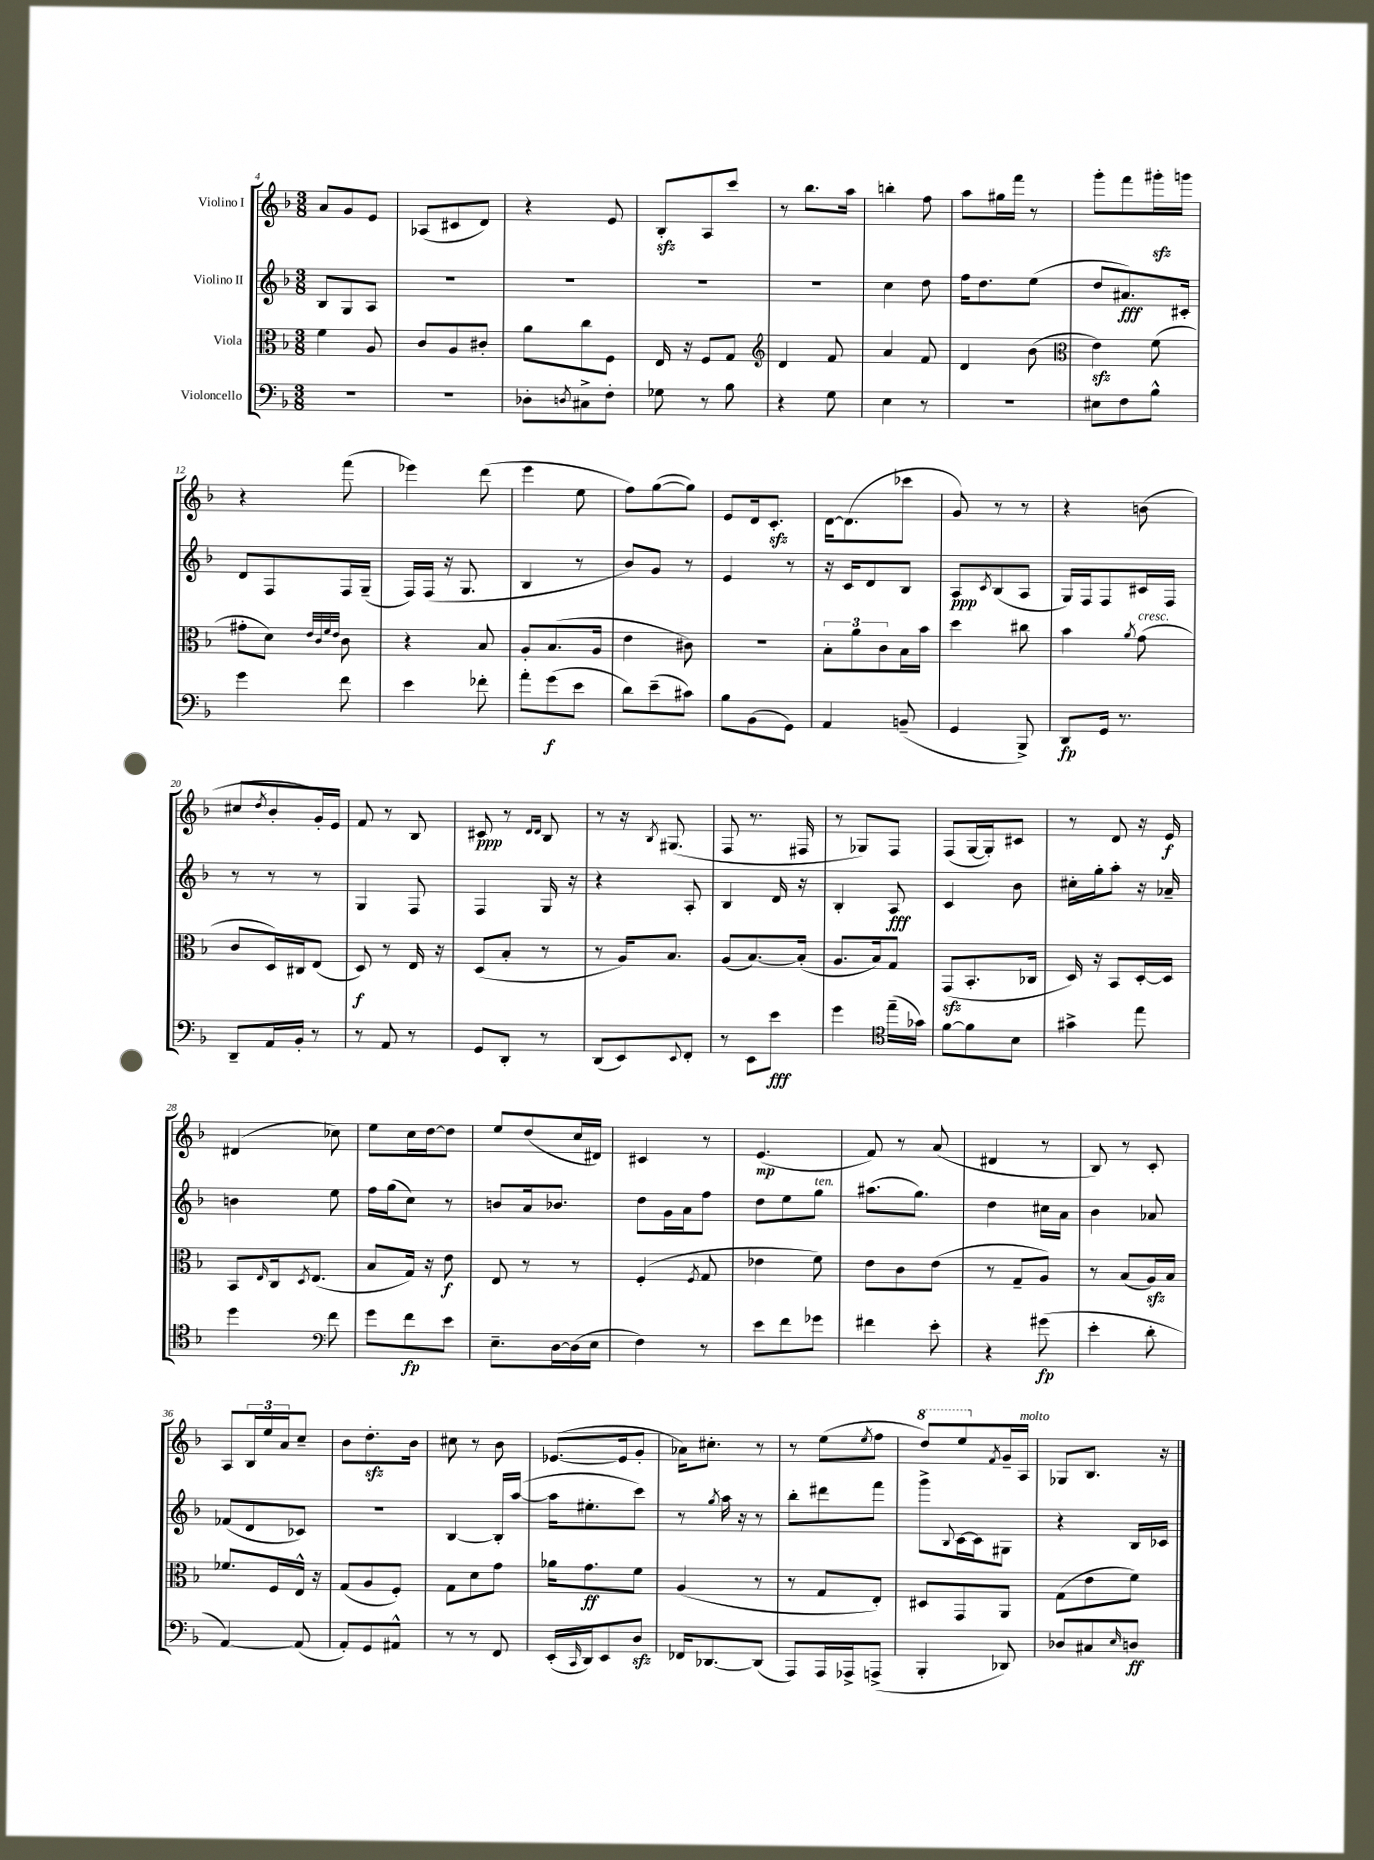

**kern	**kern	**kern	**kern
*staff4	*staff3	*staff2	*staff1
*clefF4	*clefC3	*clefG2	*clefG2
*k[b-]	*k[b-]	*k[b-]	*k[b-]
*M3/8	*M3/8	*M3/8	*M3/8
4.r	4f\	8B-/L	8a/L
.	.	8G/	8g/
.	8A/	8A/J	8e/J
=	=	=	=
4.r	8c/L	4.r	(8A-/L
.	8A/	.	8c#/
.	8c#'/J	.	8d/J)
=	=	=	=
8D-'\L	8a\L	4.r	4r
8qD/	.	.	.
8C#^\	8cc\	.	.
8F'\J	8F\J	.	8e/
=	=	=	=
8G-\	16E/	4.r	8B-'/L
.	16r	.	.
8r	8F/L	.	8A/
8B-\	8G/J	.	8ccc/J
=	=	=	=
*	*clefG2	*	*
4r	4d/	4.r	8r
.	.	.	8.bb-\L
8G\	8f/	.	.
.	.	.	16aa\Jk
=	=	=	=
4E\	4a/	4cc\	4bb'\
8r	8f/	8dd\	8ff\
=	=	=	=
4.r	4d/	16ff\LK	8aa\L
.	.	8.dd\	.
.	.	.	16gg#\L
.	.	.	16fff\JJ
.	(8b-\	(8ee\J	8r
=	=	=	=
*	*clefC3	*	*
8E#\L	4e\)	8dd/L	8ggg'\L
8F\	.	8.a#/)	8fff\
8B-^^\J	(8f\	.	16ggg#'\L
.	.	16c#'/Jk	16ggg\JJ
=	=	=	=
4g\	8g#'\L	8d/L	4r
.	8d\J)	8F/	.
.	32qqe/LLL	.	.
.	32qqc/	.	.
.	32qqf/	.	.
.	32qqe/JJJ	.	.
8f\	8c\	16F/L	(8fff\
.	.	(16G~/JJ	.
=	=	=	=
4e\	4r	16F/LL)	4eee-\)
.	.	(16F/JJ	.
.	.	16r	.
.	.	8.G/	.
8f-'\	8B-/	.	(8ddd\
=	=	=	=
8a'\L	8A'/L	4B-/	4eee\
(8g\	(8.B-/	.	.
8e\J	.	8r	8ee\
.	16A/Jk	.	.
=	=	=	=
8d\L)	4e\	8b-/L)	8ff\L)
(8e~\	.	8g/J	([8gg\
8c#\J)	8c#\)	8r	8gg\]J)
=	=	=	=
8B-\L	4.r	4e/	8e/L
(8BB-\	.	.	16d/k
.	.	.	8.c'/J
8GG\J)	.	8r	.
=	=	=	=
4AA/	12B-'\L	16r	[16d\LK
.	.	16c/LK	(8.d\]
.	12a\	.	.
.	.	8d/	.
.	12c\	.	.
(8BB~/	16B-\L	8B-/J	8ccc-\J
.	16b-\JJ	.	.
=	=	=	=
4GG/	4dd\	8A/L	8g/)
.	.	8qc/	.
.	.	(8B-/	8r
8BBB-^/)	8cc#\	8A/J	8r
=	=	=	=
8DD/L	4b-\	16G/LL)	4r
.	.	16F/J	.
16GG/Jk	.	8F/	.
8.r	.	.	.
.	8qa/	.	.
.	(8g\	16c#/L	(8b\
.	.	16F/JJ	.
=	=	=	=
8DD~/L	8c/L	8r	8cc#/L
.	.	.	8qdd/
16AA/L	16D/L)	8r	8b-'/
16BB-'/JJ	16C#/J	.	.
8r	(8E/J	8r	16g'/L)
.	.	.	16e/JJ
=	=	=	=
8r	8D/)	4G/	8f/
8AA/	8r	.	8r
8r	16E/	8F/	8B-/
.	16r	.	.
=	=	=	=
8GG/L	(8D/L	4F/	8c#/
8DD'/J	8B-'/J	.	8r
.	.	.	16qqd/LL
.	.	.	16qqd/JJ
8r	8r	16G/	8B-/
.	.	16r	.
=	=	=	=
(8DD/L	8r	4r	8r
8EE/)	16A/LK)	.	16r
.	.	.	8qB-/
.	8.B-/J	.	(8.G#/
8qqEE/	.	.	.
8FF'/J	.	8A'/	.
=	=	=	=
8r	(8A/L	4B-/	8F/
8EE\L	[8.B-/)	.	8.r
8e\J	.	16d/	.
.	(16B-'/]Jk	16r	16F#/
=	=	=	=
4g\	8.A/L	4B-'/	8r
.	.	.	8G-/L)
.	16B-/k)	.	.
*clefC4	*	*	*
(16ee~\LL	8G/J	8A/	8F/J
16g-\JJ)	.	.	.
=	=	=	=
[8f\L	(8GG/L	4c/	(8F/L
8f\]	8.BB-'/	.	[16G/L
.	.	.	16G'/]J)
8B-\J	.	8b-\	8c#/J
.	16C-/Jk	.	.
=	=	=	=
4g#^\	16D/)	16cc#'\LL	8r
.	16r	16gg'\J	.
.	8BB-/L	8aa'\J	8d/
8ee\	[16D'/L	16r	16r
.	16D/]JJ	16a-~/	16e/
=	=	=	=
4dd\	8BB-/L	4b\	(4d#/
.	16qqE/	.	.
.	16C/k	.	.
.	8qD/	.	.
.	(8.E/J	.	.
*clefF4	*	*	*
8f\	.	8ee\	8cc-\)
=	=	=	=
8g\L	8B-/L	16ff\LL	8ee\L
.	.	(16gg\J	.
8f\	16G/Jk)	8cc\J)	16cc\L
.	16r	.	[16dd\J
8e\J	8e\	8r	8dd\]J
=	=	=	=
8.E~\L	8E/	8b/L	8ee/L
.	8r	16a/k	(8dd/
[16D\L	.	8.b-/J	.
(16D\]	8r	.	16cc/L
16E\JJ	.	.	16d#/JJ)
=	=	=	=
4F\)	(4F'/	8dd\L	4c#/
.	.	16g\L	.
.	.	16a\J	.
.	8qF/	.	.
8r	8G/	8ff\J	8r
=	=	=	=
8e\L	4e-\	8dd\L	(4.e/
8f\	.	8ee\	.
8g-\J	8f\)	8gg\J	.
=	=	=	=
4f#\	8e\L	(8.aa#\L	8f/)
.	8c\	.	8r
.	.	8.gg\J)	.
8e'\	(8e\J	.	(8a/
=	=	=	=
4r	8r	4dd\	4d#/
.	8G~/L	.	.
(8g#\	8A/J)	16cc#\LL	8r
.	.	16a\JJ	.
=	=	=	=
4e'\	8r	4b-\	8B-/)
.	(8B-/L	.	8r
8d'\	16A/L)	8a-/	8c'/
.	16B-/JJ	.	.
=	=	=	=
[4AA/)	8.f-/L	(8f-/L	8A/L
.	.	8d/	24B-/L
.	.	.	24ee/
.	16F/L	.	.
.	.	.	24a/J
(8AA/]	16E^^/JJ	8c-/J)	8cc~/J
.	16r	.	.
=	=	=	=
8AA'/L)	(8G/L	4.r	8b-\L
8GG/	8A/	.	8.dd'\
8AA#^^/J	8F'/J)	.	.
.	.	.	16b-\Jk
=	=	=	=
8r	8G\L	[4B-/	8cc#\
8r	8d\	.	8r
8FF/	8g\J	16B-'/]LL	8b-\
.	.	([16aa/JJ	.
=	=	=	=
(16EE'/LL	16a-\LK	16aa\]LK	([8.e-/L
16qqCC/	.	.	.
16DD/J)	8.g\	8.ee#'\	.
8EE/	.	.	.
.	.	.	16e-/]k
8D/J	8f\J	8ccc\J)	8g'/J
=	=	=	=
16FF-/LK	(4A/	8r	16a-\LK)
[8.DD-/	.	.	8.cc#'\J
.	.	8qgg/	.
.	.	16aa\	.
.	.	16r	.
(8DD-/]J	8r	8r	8r
=	=	=	=
8AAA/L)	8r	8bb-'\L	8r
16AAA/L	8G/L	8ddd#\	(8ee\L
16AAA-^/J	.	.	.
.	.	.	8qee/
(8AAA^/J	8E'/J)	8fff\J	8ff\J
=	=	=	=
4BBB-'/	8D#/L	8ggg^\L	8ddd/L)
.	.	8qqB-/	.
.	8GG/	[16c\L	8eee/
.	.	16c\]J	.
.	.	.	8qf/
8DD-/)	8AA/J	8G#\J	16g~/L
.	.	.	16A/JJ
=	=	=	=
8D-/L	(8G\L	4r	8G-/L
8C#/	8e\	.	8.B-/J
16qqE/	.	.	.
8D/J	8f\J)	16B-/LL	.
.	.	16c-/JJ	16r
==	==	==	==
*-	*-	*-	*-
